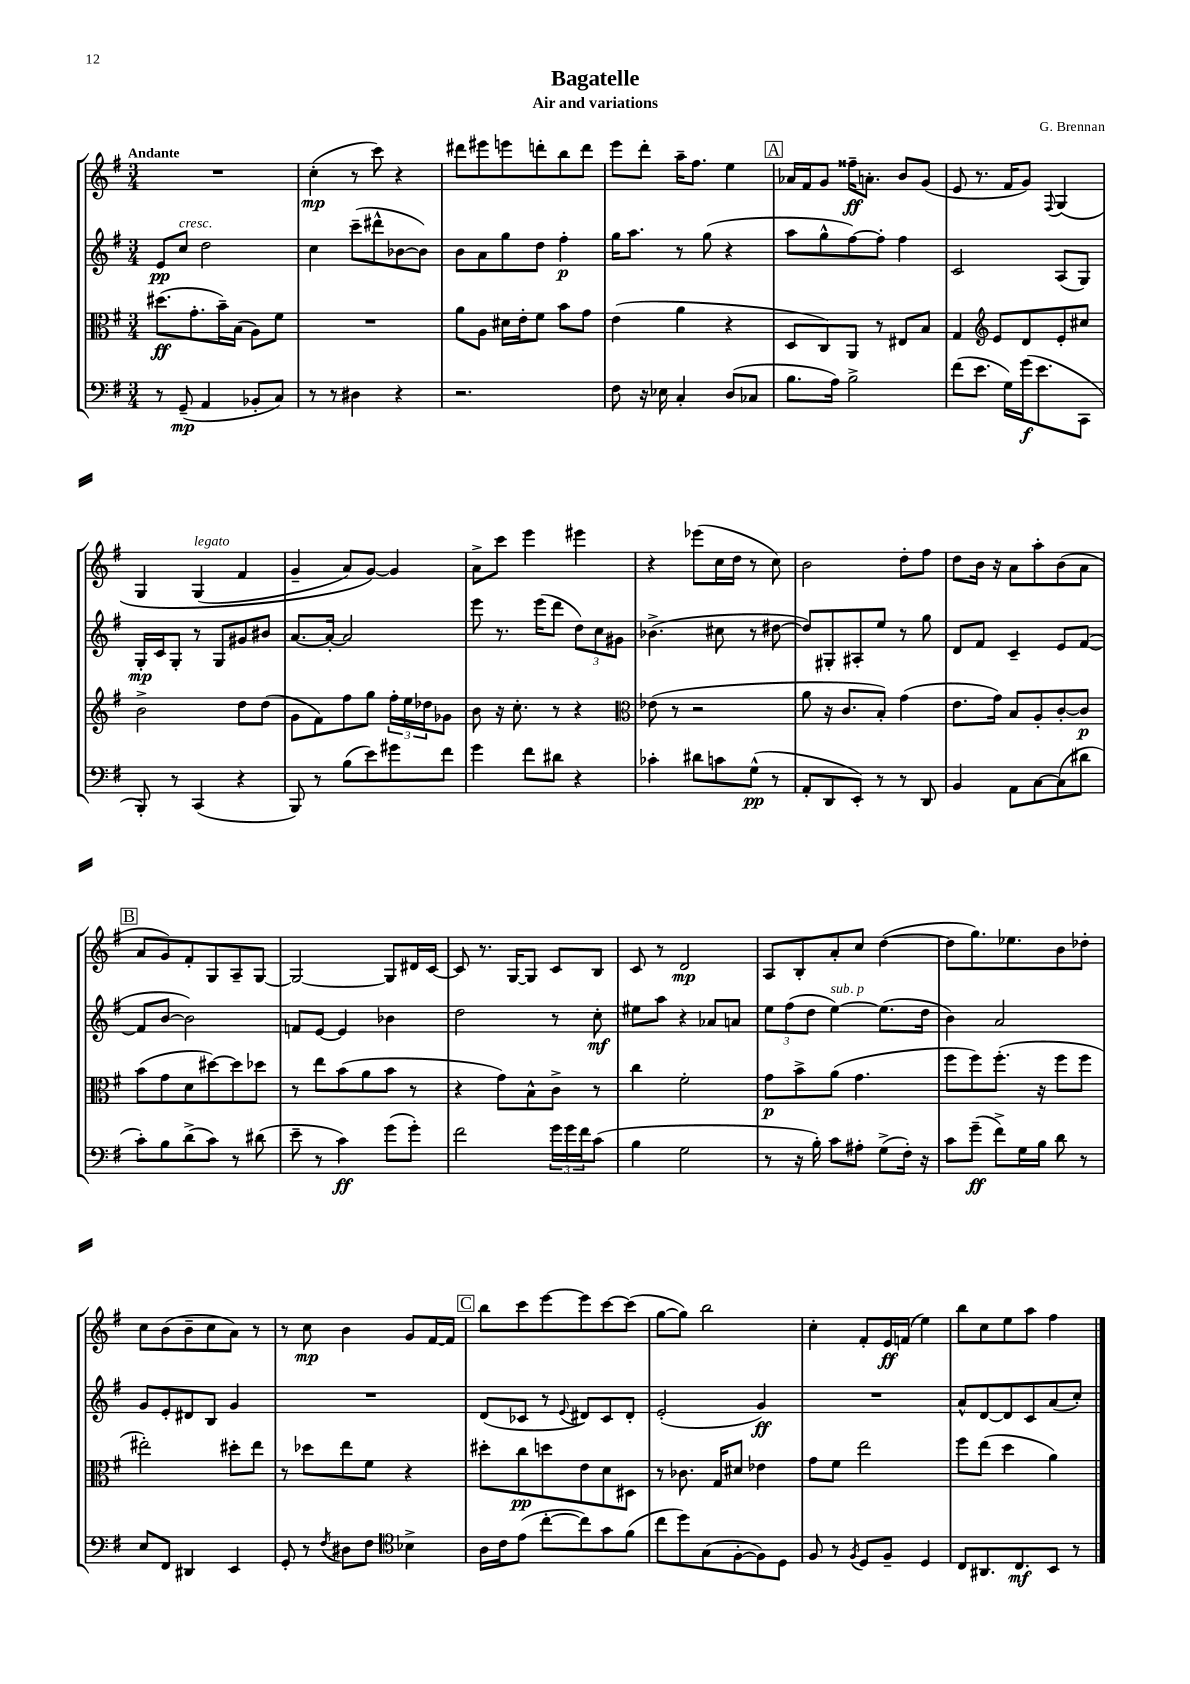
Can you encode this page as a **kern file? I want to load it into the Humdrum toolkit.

**kern	**dynam	**kern	**dynam	**kern	**dynam	**kern	**dynam
*part4	*part4	*part3	*part3	*part2	*part2	*part1	*part1
*staff4	*staff4	*staff3	*staff3	*staff2	*staff2	*staff1	*staff1
*clefF4	*	*clefC3	*	*clefG2	*	*clefG2	*
*k[f#]	*	*k[f#]	*	*k[f#]	*	*k[f#]	*
*M3/4	*	*M3/4	*	*M3/4	*	*M3/4	*
=1	=1	=1	=1	=1	=1	=1	=1
!	!	!	!	!	!	!LO:TX:a:B:t=Andante	!
8r	.	(8.dd#X\L	ff	8e/L	pp	2.r	.
!	!	!	!	!LO:TX:a:i:t=cresc.	!	!	!
(8GG~/	mp	.	.	8cc/J	.	.	.
.	.	8.g'\	.	.	.	.	.
4AA/	.	.	.	2dd\	.	.	.
.	.	16b~\L)	.	.	.	.	.
.	.	(16B\JJ	.	.	.	.	.
8BB-X'/L	.	8A\L)	.	.	.	.	.
8C/J)	.	8f#\J	.	.	.	.	.
=2	=2	=2	=2	=2	=2	=2	=2
8r	.	2.r	.	4cc\	.	(4cc'\	mp
8r	.	.	.	.	.	.	.
4D#X\	.	.	.	(8ccc~\L	.	8r	.
.	.	.	.	8ddd#X^^\	.	8ccc\)	.
4r	.	.	.	[8b-X\	.	4r	.
.	.	.	.	8b-\J])	.	.	.
=3	=3	=3	=3	=3	=3	=3	=3
2.r	.	8a\L	.	8b\L	.	8ddd#X\L	.
.	.	8A\J	.	8a\	.	8eee#X\	.
.	.	16d#X\LL	.	8gg\	.	8eeen\	.
.	.	16e'\J	.	.	.	.	.
.	.	8f#\J	.	8dd\J	.	8dddn'\	.
.	.	8b\L	.	4ff#'\	p	8bb\	.
.	.	8g\J	.	.	.	8ddd\J	.
=4	=4	=4	=4	=4	=4	=4	=4
8F#\	.	(4e\	.	16gg\KL	.	8eee\L	.
.	.	.	.	8.aa\J	.	.	.
16r	.	.	.	.	.	8ddd'\J	.
16E-X\	.	.	.	.	.	.	.
4C'/	.	4a\	.	8r	.	16aa~\KL	.
.	.	.	.	.	.	8.ff#\J	.
.	.	.	.	(8gg\	.	.	.
(8D/L	.	4r	.	4r	.	4ee\	.
8C-X/J	.	.	.	.	.	.	.
!!LO:REH:place=s1:t=A
=5	=5	=5	=5	=5	=5	=5	=5
8.B\L	.	8D/L	.	8aa\L	.	16a-X/LL	.
.	.	.	.	.	.	16f#/J	.
.	.	8C/)	.	8gg^^\	.	8g/J	.
16A\Jk)	.	.	.	.	.	.	.
2B^\	.	8AA/J	.	[8ff#\)	.	16ff##X~\KL	ff
.	.	.	.	.	.	8.an'\J	.
.	.	8r	.	8ff#'\J]	.	.	.
.	.	8E#X/L	.	4ff#\	.	8b/L	.
.	.	8B/J	.	.	.	(8g/J	.
=6	=6	=6	=6	=6	=6	=6	=6
(8f#\L	.	4G/	.	2c/	.	8e/	.
8.e\J	.	.	.	.	.	8.r	.
*	*	*clefG2	*	*	*	*	*
.	.	8e/L	.	.	.	.	.
16G\LL)	.	.	.	.	.	16f#/KL	.
(16g\J	f	8d/	.	.	.	8g/J)	.
8.e\	.	.	.	.	.	.	.
.	.	.	.	.	.	8qqF#/	.
.	.	8e'/	.	(8A/L	.	(4G/	.
8CC\J	.	8cc#X/J	.	8G/J)	.	.	.
!!LO:LB:g=z
=7	=7	=7	=7	=7	=7	=7	=7
8BBB'/)	.	2b^\	.	16G'/LL	mp	4G/	.
.	.	.	.	16c/J	.	.	.
8r	.	.	.	8G'/J	.	.	.
!	!	!	!	!	!	!LO:TX:a:i:t=legato	!
(4CC/	.	.	.	8r	.	(4G/	.
.	.	.	.	8G/L	.	.	.
4r	.	8dd\L	.	8g#X/	.	4f#/	.
.	.	(8dd\J	.	8b#X/J	.	.	.
=8	=8	=8	=8	=8	=8	=8	=8
8BBB/)	.	8g\L	.	[8.a/L	.	4g~/	.
8r	.	8f#\)	.	.	.	.	.
.	.	.	.	16a'/Jk_	.	.	.
(8B\L	.	8ff#\	.	2a/]	.	8a/L)	.
8e\)	.	8gg\J	.	.	.	[8g/J)	.
8g#X\	.	24ff#'\LL	.	.	.	4g/]	.
.	.	24ee\	.	.	.	.	.
.	.	24dd-X\J	.	.	.	.	.
8f#\J	.	8g-X\J	.	.	.	.	.
=9	=9	=9	=9	=9	=9	=9	=9
4g\	.	8b\	.	8eee\	.	8a^\L	.
.	.	16r	.	8.r	.	8ccc\J	.
.	.	8.cc'\	.	.	.	.	.
8f#\L	.	.	.	.	.	4eee\	.
.	.	.	.	(16eee\KL	.	.	.
8d#X\J	.	8r	.	8ddd\J	.	.	.
4r	.	4r	.	12dd\L)	.	4eee#X\	.
.	.	.	.	12cc\	.	.	.
.	.	.	.	12g#X\J	.	.	.
=10	=10	=10	=10	=10	=10	=10	=10
*	*	*clefC3	*	*	*	*	*
4c-X'\	.	(8e-X\	.	(4.b-X^\	.	4r	.
.	.	8r	.	.	.	.	.
8d#X\L	.	2r	.	.	.	(8eee-X\L	.
8cn\	.	.	.	8cc#X\	.	16cc\L	.
.	.	.	.	.	.	16dd\JJ	.
(8G^^\J	pp	.	.	8r	.	8r	.
8r	.	.	.	[8dd#X\	.	8cc\)	.
=11	=11	=11	=11	=11	=11	=11	=11
8AA'/L	.	8a\	.	8dd#/L])	.	2b\	.
8DD/	.	16r	.	8G#X'/	.	.	.
.	.	8.c/L	.	.	.	.	.
8EE'/J)	.	.	.	8A#X'/	.	.	.
8r	.	8B'/J)	.	8ee/J	.	.	.
8r	.	(4g\	.	8r	.	8dd'\L	.
8DD/	.	.	.	8gg\	.	8ff#\J	.
=12	=12	=12	=12	=12	=12	=12	=12
4BB/	.	8.e\L	.	8d/L	.	8dd\L	.
.	.	.	.	8f#/J	.	16b\Jk	.
.	.	16g\Jk)	.	.	.	16r	.
8AA\L	.	8B/L	.	4c~/	.	8a\L	.
[8C\	.	8A'/	.	.	.	8aa'\	.
(8C\]	.	[8c'/	.	8e/L	.	(8b\	.
8d#X\J	.	8c/J]	p	([8f#/J	.	8a\J	.
!!LO:LB:g=z
!!LO:REH:place=s1:t=B
=13	=13	=13	=13	=13	=13	=13	=13
8c'\L)	.	(8b\L	.	8f#/L]	.	8a/L	.
8B\	.	8g\	.	[8b/J	.	8g/)	.
(8d^\	.	8d\	.	2b\])	.	8f#'/	.
8c\J)	.	[8dd#X\)	.	.	.	8G/	.
8r	.	8dd#\]	.	.	.	8A~/	.
(8d#X\	.	8dd-X\J	.	.	.	[8G/J	.
=14	=14	=14	=14	=14	=14	=14	=14
8e~\	.	8r	.	8fn/L	.	2G/_	.
8r	.	8ee\L	.	[8e/J	.	.	.
4c\)	ff	(8b\	.	4e/]	.	.	.
.	.	8a\	.	.	.	.	.
(8g\L	.	8b\J	.	4b-X\	.	8G/L]	.
8g'\J)	.	8r	.	.	.	16d#X/L	.
.	.	.	.	.	.	[16c/JJ	.
=15	=15	=15	=15	=15	=15	=15	=15
2f#\	.	4r	.	2dd\	.	8c/]	.
.	.	.	.	.	.	8.r	.
.	.	8g\L)	.	.	.	.	.
.	.	.	.	.	.	[16G/KL	.
.	.	8B^^\	.	.	.	8G/J]	.
24g\LL	.	8c^\J	.	8r	.	8c/L	.
24g\	.	.	.	.	.	.	.
24f#\J	.	.	.	.	.	.	.
(8c\J	.	8r	.	8cc'\	mf	8B/J	.
=16	=16	=16	=16	=16	=16	=16	=16
4B\	.	4cc\	.	8ee#X\L	.	8c/	.
.	.	.	.	8aa\J	.	8r	.
2G\	.	2f#'\	.	4r	.	2d/	mp
.	.	.	.	8a-X/L	.	.	.
.	.	.	.	8an/J	.	.	.
=17	=17	=17	=17	=17	=17	=17	=17
8r	.	8g\L	p	12ee\L	.	8A/L	.
.	.	.	.	(12ff#\	.	.	.
16r	.	8b^\	.	.	.	8B'/	.
.	.	.	.	12dd\J	.	.	.
16B'\)	.	.	.	.	.	.	.
!	!	!	!	!LO:TX:a:i:t=sub. p	!	!	!
8c\L	.	(8a\J	.	[4ee\)	.	8a'/	.
8A#X'\J	.	4.g\	.	.	.	8cc/J	.
(8G^\L	.	.	.	(8.ee\L]	.	([4dd\	.
16F#'\Jk)	.	.	.	.	.	.	.
16r	.	.	.	16dd\Jk	.	.	.
=18	=18	=18	=18	=18	=18	=18	=18
8c\L	.	8ff#\L	.	4b\)	.	8dd\L]	.
(8g~\J	ff	8ff#\)	.	.	.	8.gg\)	.
8f#^\L)	.	(8.ff#'\J	.	2a/	.	.	.
.	.	.	.	.	.	8.ee-X\	.
16G\L	.	.	.	.	.	.	.
16B\JJ	.	16r	.	.	.	.	.
8d\	.	8ff#\L	.	.	.	8b\	.
8r	.	8ff#\J	.	.	.	8dd-X'\J	.
!!LO:LB:g=z
=19	=19	=19	=19	=19	=19	=19	=19
8E/L	.	2ee#X'\)	.	8g/L	.	8cc\L	.
8FF#/J	.	.	.	8e'/	.	(8b\	.
4DD#X/	.	.	.	8d#X/	.	8b~\	.
.	.	.	.	8B/J	.	8cc\	.
4EE/	.	8dd#X'\L	.	4g/	.	8a\J)	.
.	.	8ee#\J	.	.	.	8r	.
=20	=20	=20	=20	=20	=20	=20	=20
8GG'/	.	8r	.	2.r	.	8r	.
8r	.	8dd-X\L	.	.	.	8cc\	mp
8qF#/	.	.	.	.	.	.	.
8D#X\L	.	8ee\	.	.	.	4b\	.
8F#\J	.	8f#\J	.	.	.	.	.
*clefC4	*	*	*	*	*	*	*
4B-X^\	.	4r	.	.	.	8g/L	.
.	.	.	.	.	.	[16f#/L	.
.	.	.	.	.	.	16f#/JJ]	.
!!LO:REH:place=s1:t=C
=21	=21	=21	=21	=21	=21	=21	=21
16A\LL	.	8dd#X'\L	.	(8d/L	.	8bb\L	.
16c\J	.	.	.	.	.	.	.
(8e\J	.	8cc\	pp	8c-X/J	.	8ccc\	.
[8cc'\L	.	8ddn\	.	8r	.	[8eee\	.
.	.	.	.	8qqe/	.	.	.
8cc\])	.	8e\	.	8d#X/L)	.	8eee\]	.
8g\	.	8d\	.	8c-/	.	[8ccc\	.
(8f#\J	.	8D#X\J	.	8d#'/J	.	(8ccc\J]	.
=22	=22	=22	=22	=22	=22	=22	=22
8cc\L	.	8r	.	(2e'/	.	[8gg\L	.
8dd\)	.	8.c-X\	.	.	.	8gg\J])	.
(8G\	.	.	.	.	.	2bb\	.
.	.	16G/KL	.	.	.	.	.
[8F#'\	.	8d#X/J	.	.	.	.	.
8F#\])	.	4e-X\	.	4g/)	ff	.	.
8D\J	.	.	.	.	.	.	.
=23	=23	=23	=23	=23	=23	=23	=23
8F#/	.	8g\L	.	2.r	.	4cc'\	.
8r	.	8f#\J	.	.	.	.	.
8qF#/	.	.	.	.	.	.	.
8D/L	.	2ee\	.	.	.	8f#'/L	.
8F#~/J	.	.	.	.	.	16e/L	ff
.	.	.	.	.	.	(16fn/JJ	.
4D/	.	.	.	.	.	4ee\)	.
=24	=24	=24	=24	=24	=24	=24	=24
8C/L	.	8ff#\L	.	8a^^/L	.	8bb\L	.
8.AA#X/	.	(8ee\J	.	[8d/	.	8cc\	.
.	.	4dd\	.	8d/]	.	8ee\	.
8.C/	mf	.	.	.	.	.	.
.	.	.	.	8c/	.	8aa\J	.
8BB/J	.	4a\)	.	(8a/	.	4ff#\	.
8r	.	.	.	8cc'/J)	.	.	.
==	==	==	==	==	==	==	==
*-	*-	*-	*-	*-	*-	*-	*-
